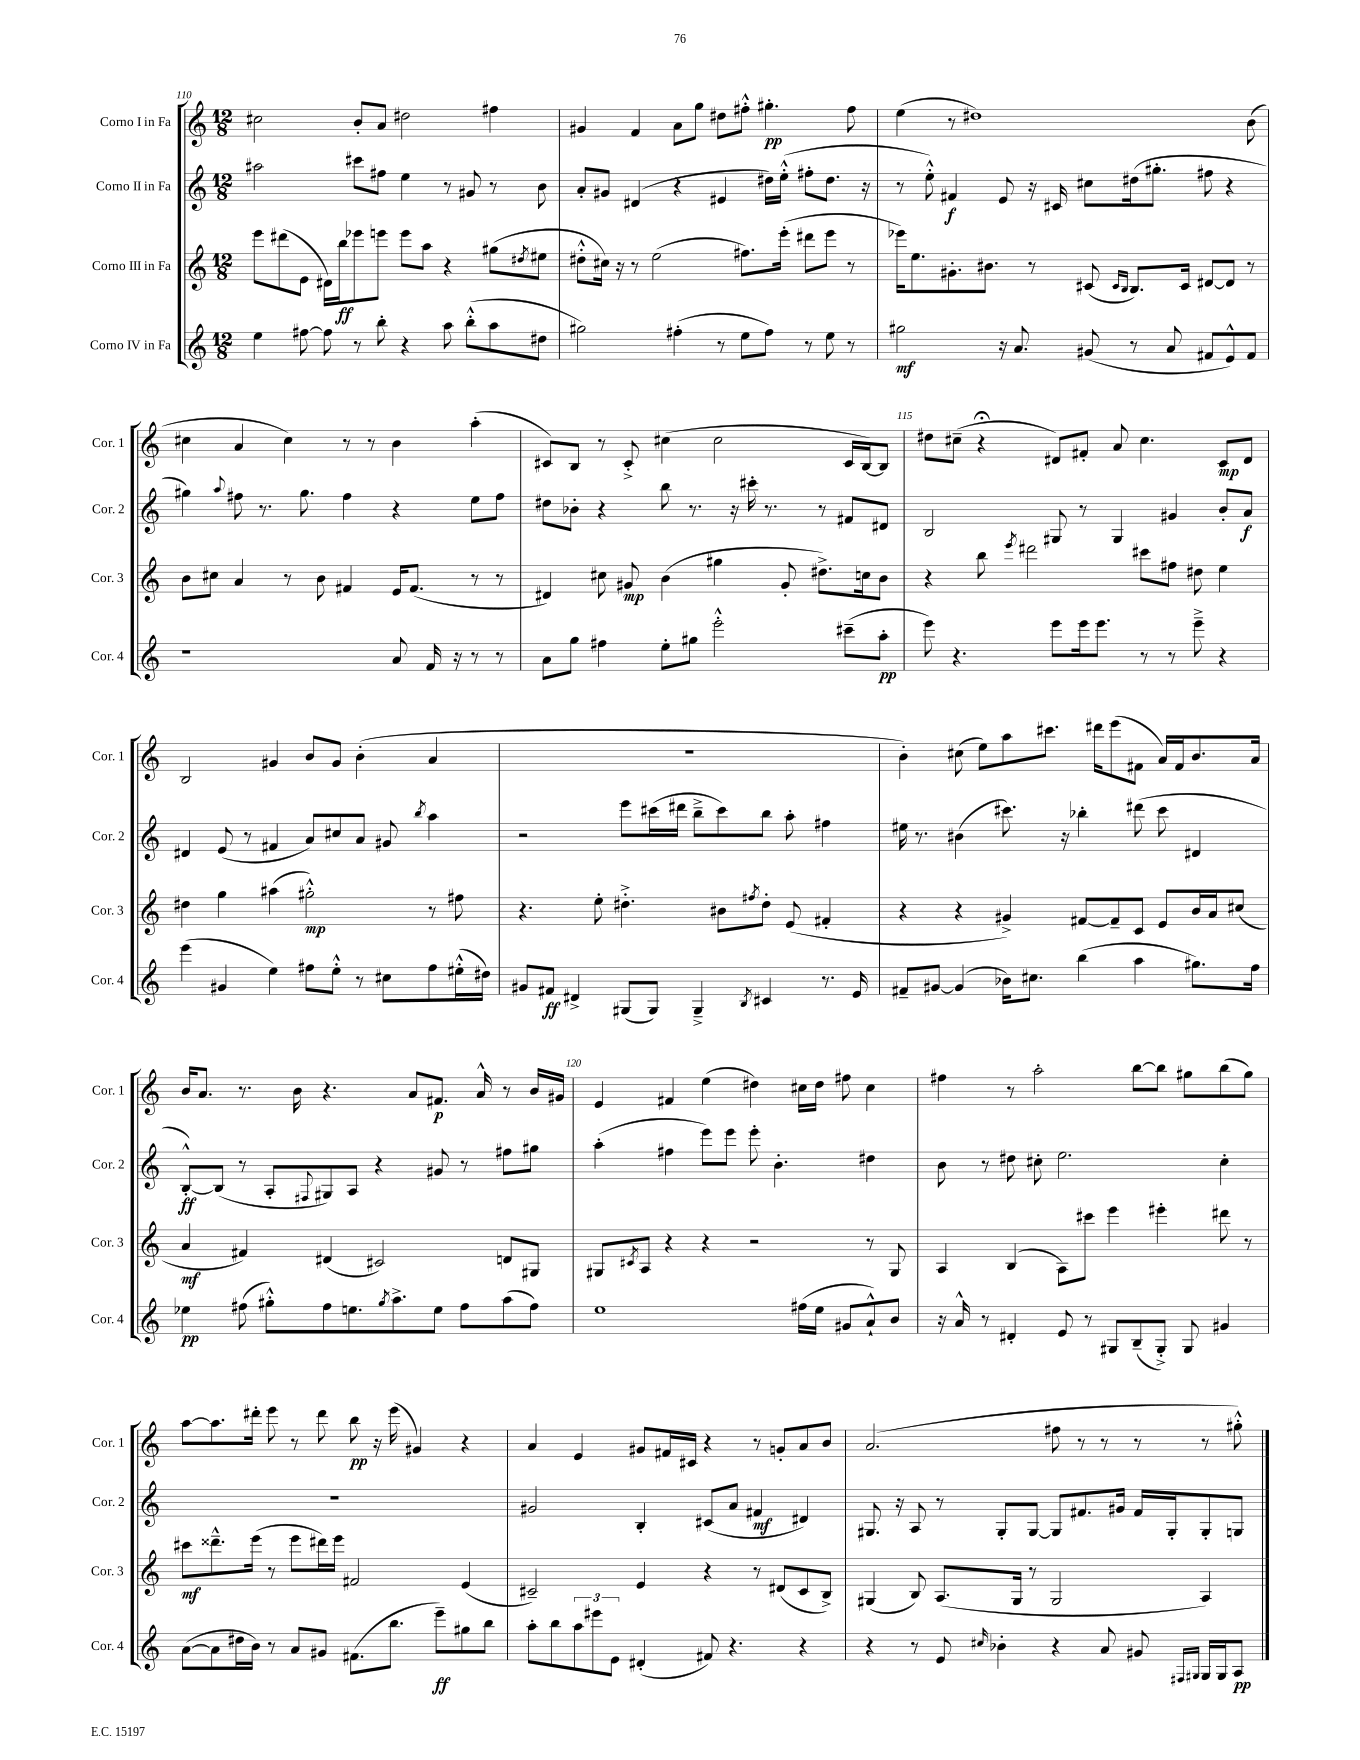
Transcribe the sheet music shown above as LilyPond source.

<<
\new StaffGroup <<
\new Staff = "s0" \with { instrumentName = "Corno I in Fa" shortInstrumentName = "Cor. 1" } {
    \clef treble \key c \major \numericTimeSignature \time 12/8
    cis''2 b'8-. a'8 dis''2 fis''4 |
    gis'4 f'4 a'8 g''8 dis''8 fis''8-.-^ gis''4.-.\pp fis''8 |
    e''4( r8 dis''1) b'8( |
    cis''4 a'4 cis''4) r8 r8 b'4 a''4-.( |
    cis'8) b8 r8 cis'8-.-> cis''4( cis''2 cis'16 b16~) b8 |
    dis''8 cis''8--( r4\fermata dis'8) fis'8-. a'8 cis''4. c'8\mp dis'8 |
    b2 gis'4 b'8 gis'8 b'4-.( a'4 |
    R1. |
    b'4-.) cis''8( e''8) a''8 cis'''8. dis'''16 e'''8( fis'8 a'16) fis'16 b'8. a'16 |
    b'16 a'8. r8. b'16 r4. a'8 fis'8.\p a'16-^ r8 b'16 gis'16 |
    e'4 fis'4 e''4( dis''4) cis''16 dis''16 fis''8 cis''4 |
    fis''4 r8 a''2-. b''8~ b''8 gis''8 b''8( gis''8) |
    a''8~ a''8. dis'''16-. e'''8 r8 dis'''8 b''8\pp r16 e'''16( gis'4) r4 |
    a'4 e'4 gis'8 fis'16 cis'16 r4 r8 g'8-. a'8 b'8 |
    a'2.( fis''8 r8 r8 r8 r8 gis''8-.-^) \bar "|." |
}
\new Staff = "s1" \with { instrumentName = "Corno II in Fa" shortInstrumentName = "Cor. 2" } {
    \clef treble \key c \major \numericTimeSignature \time 12/8
    ais''2 cis'''8 fis''8 e''4 r8 gis'8 r8 b'8 |
    a'8-. gis'8 dis'4( r4 eis'4 dis''16) e''16-.-^( fis''8-. dis''8. r16 |
    r8 e''8-.-^) fis'4\f e'8 r16 cis'16 cis''8 dis''16( gis''8.-. fis''8 r4 |
    gis''4) \appoggiatura { a''8 } fis''8 r8. gis''8. fis''4 r4 e''8 fis''8 |
    dis''8 bes'8-. r4 b''8 r8. r16 cis'''16-. r8. r8 fis'8 dis'8 |
    b2 gis8 r8 gis4 gis'4 b'8-. a'8\f |
    dis'4 e'8( r8 fis'4 a'8) cis''8 a'8 gis'8 \acciaccatura { b''8 } a''4 |
    r2 e'''8 cis'''16( dis'''16 b''8---> cis'''8) b''8 a''8-. fis''4 |
    eis''16 r8. bis'4( cis'''8.) r16 bes''4-. dis'''8( cis'''8 dis'4 |
    b8~-.-^\ff) b8( r8 a8-. \appoggiatura { fis8 } gis8) a8 r4 gis'8 r8 fis''8 gis''8 |
    a''4-.( fis''4 e'''8) e'''8 e'''8-. b'4.-. dis''4 |
    b'8 r8 dis''8 cis''8-. e''2. cis''4-. |
    R1. |
    gis'2 b4-. cis'8( a'8 fis'4\mf dis'4) |
    gis8. r16 a8 r8 gis8-. gis8~ gis8 fis'8. gis'16 fis'16 gis16-. gis8-. g8 \bar "|." |
}
\new Staff = "s2" \with { instrumentName = "Corno III in Fa" shortInstrumentName = "Cor. 3" } {
    \clef treble \key c \major \numericTimeSignature \time 12/8
    e'''8 dis'''8( e'8 dis'16) b''16\ff ees'''8 e'''8 e'''8 a''8 r4 gis''8( \acciaccatura { dis''8 } eis''8 |
    dis''8-.-^ cis''16) r16 r8 e''2( fis''8.) e'''16-.( dis'''8 e'''8 r8 |
    ees'''16) e''8. gis'8.-. bis'8. r8 cis'8( \grace { cis'16 b16 } b8.) cis'16 dis'8~ dis'8 r8 |
    b'8 cis''8 a'4 r8 b'8 fis'4 e'16 fis'8.( r8 r8 |
    dis'4) cis''8 gis'8\mp b'4( gis''4 gis'8-. dis''8.->) c''16 b'8 |
    r4 b''8 \acciaccatura { e'''8 } dis'''2 cis'''8 fis''8 dis''8 e''4 |
    dis''4 g''4 ais''4( gis''2-.-^\mp) r8 fis''8 |
    r4. e''8-. dis''4.-.-> bis'8 \acciaccatura { fis''8 } dis''8-. e'8( fis'4-. |
    r4 r4 gis'4->) fis'8~ fis'8-- c'8 e'8 b'16 a'16 cis''8( |
    a'4\mf fis'4) dis'4( cis'2) d'8 gis8 |
    gis8 \acciaccatura { cis'8 } a8 r4 r4 r2 r8 gis8 |
    a4 b4( a8) cis'''8 e'''4 eis'''4-. dis'''8 r8 |
    cis'''8\mf disis'''8.---^ e'''16( r8 e'''8 dis'''16) e'''16 fis'2 e'4( |
    cis'2--) e'4 r4 r8 dis'8( cis'8 b8->) |
    gis4( b8) a8.( gis16 r8 gis2 a4) \bar "|." |
}
\new Staff = "s3" \with { instrumentName = "Corno IV in Fa" shortInstrumentName = "Cor. 4" } {
    \clef treble \key c \major \numericTimeSignature \time 12/8
    e''4 fis''8~ fis''8 r8 b''8-. r4 a''8 b''8-.-^( a''8 dis''8 |
    gis''2) fis''4-.( r8 e''8 fis''8) r8 e''8 r8 |
    gis''2\mf r16 a'8. gis'8( r8 a'8 fis'8 e'8-^) fis'8 |
    r1 a'8 f'16 r16 r8 r8 |
    a'8 g''8 fis''4 e''8-. gis''8 e'''2-.-^ cis'''8--( a''8-.\pp |
    e'''8) r4. e'''8 e'''16 e'''8. r8 r8 e'''8---> r4 |
    e'''4( gis'4 e''4) fis''8 e''8-.-^ r8 cis''8 fis''8 eis''16-.-^( dis''16) |
    gis'8 fis'8\ff dis'4-> gis8( gis8) gis4---> \acciaccatura { b8 } cis'4 r8. e'16 |
    fis'8-- gis'8~ gis'4( bes'16) cis''8. b''4( a''4 gis''8.) f''16 |
    ees''4\pp fis''8( gis''8-.-^) fis''8 e''8. \acciaccatura { gis''8 } a''8.-> e''8 fis''8 a''8( fis''8) |
    e''1 fis''16( e''16 gis'8 a'8-!-^) b'8 |
    r16 a'16-^ r8 dis'4-. e'8 r8 gis8 b8--( gis8-.->) gis8 gis'4 |
    a'8~( a'8 dis''16 b'16) r8 a'8 gis'8 fis'8.( b''8. e'''8--\ff) gis''8 b''8 |
    a''8-. b''8 \tuplet 3/2 { a''8 eis'''8 e'8 } dis'4-.( fis'8) r4. r4 |
    r4 r8 e'8 \grace { cis''16 } bes'4-. r4 a'8 gis'8 \grace { fis16 gis16 } gis16 gis16 a8\pp \bar "|." |
}
>>
>>
\layout { \context { \Score currentBarNumber = #110 \override BarNumber.break-visibility = ##(#f #t #t) barNumberVisibility = #(every-nth-bar-number-visible 5) } }
